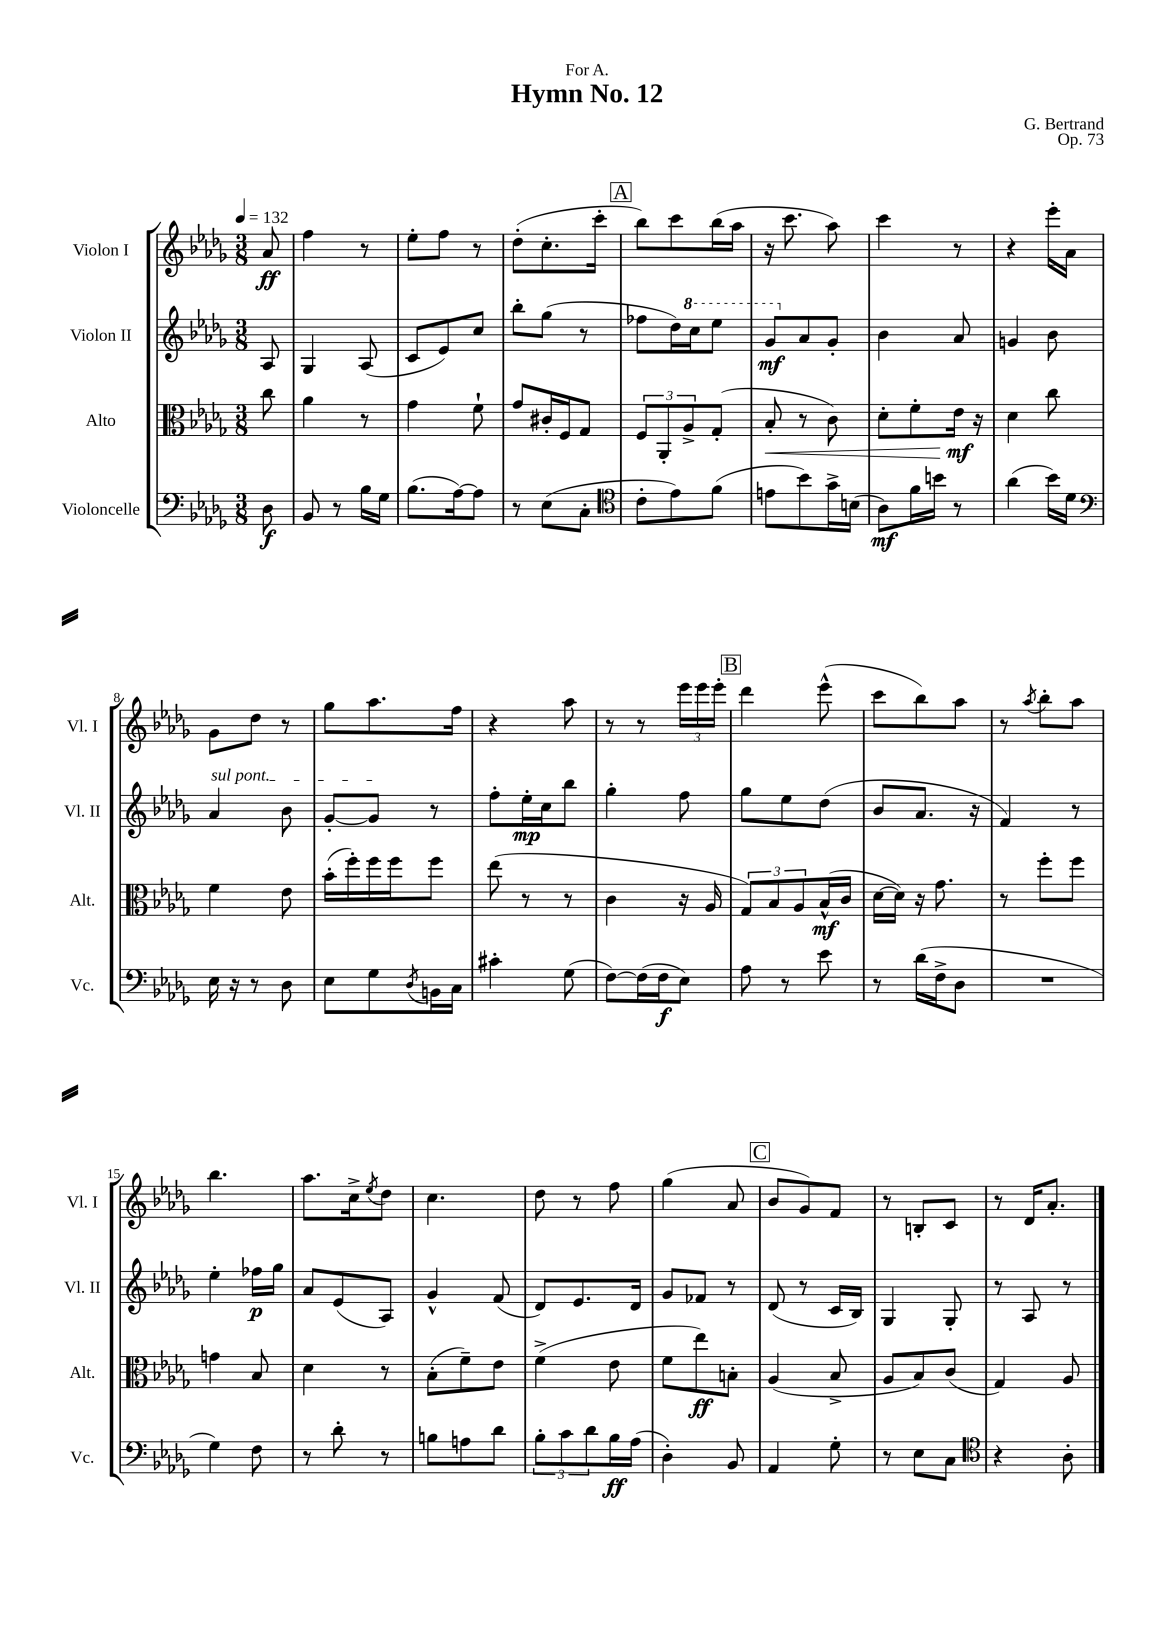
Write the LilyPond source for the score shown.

\header { title = "Hymn No. 12" composer = "G. Bertrand" dedication = "For A." opus = "Op. 73" }
<<
\new StaffGroup <<
\new Staff = "s0" \with { instrumentName = "Violon I" shortInstrumentName = "Vl. I" } {
    \clef treble \key des \major \numericTimeSignature \time 3/8 \partial 8 \tempo 4 = 132
    aes'8\ff |
    f''4 r8 |
    ees''8-. f''8 r8 |
    des''8-.( c''8.-. c'''16-. |
    \mark \markup { \box "A" } bes''8) c'''8 bes''16( aes''16 |
    r16 c'''8. aes''8) |
    c'''4 r8 |
    r4 ees'''16-. aes'16 |
    ges'8 des''8 r8 |
    ges''8 aes''8. f''16 |
    r4 aes''8 |
    r8 r8 \tuplet 3/2 { ees'''16 ees'''16 ees'''16-. } |
    \mark \markup { \box "B" } des'''4 ees'''8-^( |
    c'''8 bes''8) aes''8 |
    r8 \acciaccatura { aes''8 } bes''8-. aes''8 |
    bes''4. |
    aes''8. c''16-> \acciaccatura { ees''8 } des''8 |
    c''4. |
    des''8 r8 f''8 |
    ges''4( aes'8 |
    \mark \markup { \box "C" } bes'8 ges'8) f'8 |
    r8 b8-. c'8 |
    r8 des'16 aes'8.-. \bar "|." |
}
\new Staff = "s1" \with { instrumentName = "Violon II" shortInstrumentName = "Vl. II" } {
    \clef treble \key des \major \numericTimeSignature \time 3/8 \partial 8
    aes8 |
    ges4 aes8( |
    c'8 ees'8) c''8 |
    bes''8-. ges''8( r8 |
    \mark \markup { \box "A" } fes''8 des''16) \ottava #1 c'''16 ees'''8 |
    ges''8\mf \ottava #0 aes'8 ges'8-. |
    bes'4 aes'8 |
    g'4 bes'8 |
    \once \override TextSpanner.bound-details.left.text = \markup { \italic "sul pont." } aes'4\startTextSpan bes'8 |
    ges'8~-. ges'8\stopTextSpan r8 |
    f''8-. ees''16-.\mp c''16 bes''8 |
    ges''4-. f''8 |
    \mark \markup { \box "B" } ges''8 ees''8 des''8( |
    bes'8 aes'8. r16 |
    f'4) r8 |
    ees''4-. fes''16\p ges''16 |
    aes'8 ees'8( aes8) |
    ges'4-^ f'8( |
    des'8) ees'8. des'16 |
    ges'8 fes'8 r8 |
    \mark \markup { \box "C" } des'8( r8 c'16 bes16) |
    ges4 ges8-. |
    r8 aes8 r8 \bar "|." |
}
\new Staff = "s2" \with { instrumentName = "Alto" shortInstrumentName = "Alt." } {
    \clef alto \key des \major \numericTimeSignature \time 3/8 \partial 8
    c''8 |
    aes'4 r8 |
    ges'4 f'8-! |
    ges'8 cis'16-. f16 ges8 |
    \mark \markup { \box "A" } \tuplet 3/2 { f8 aes,8-. aes8-> } ges8-.( |
    bes8-.\< r8 c'8) |
    des'8-. f'8-. ees'16\mf\! r16 |
    des'4 c''8 |
    f'4 ees'8 |
    bes'16-.( f''16-.) f''16 f''16 f''8 |
    ees''8( r8 r8 |
    c'4 r16 aes16 |
    \mark \markup { \box "B" } \tuplet 3/2 { ges8) bes8 aes8 } bes16-^\mf( c'16 |
    des'16~ des'16) r16 ges'8. |
    r8 f''8-. f''8 |
    g'4 bes8 |
    des'4 r8 |
    bes8-.( f'8--) ees'8 |
    f'4->( ees'8 |
    f'8 ees''8\ff) b8-. |
    \mark \markup { \box "C" } aes4( bes8-> |
    aes8 bes8) c'8( |
    ges4) aes8 \bar "|." |
}
\new Staff = "s3" \with { instrumentName = "Violoncelle" shortInstrumentName = "Vc." } {
    \clef bass \key des \major \numericTimeSignature \time 3/8 \partial 8
    des8\f |
    bes,8 r8 bes16 ges16 |
    bes8.( aes16~) aes8 |
    r8 ees8( c8-. |
    \mark \markup { \box "A" } \clef tenor c'8-. ees'8) f'8( |
    e'8 bes'8) ges'16-> b16( |
    aes8\mf) f'16 b'16 r8 |
    aes'4( bes'16) des'16 |
    \clef bass ees16 r16 r8 des8 |
    ees8 ges8 \acciaccatura { des8 } b,16 c16 |
    cis'4-. ges8( |
    f8~) f16( f16\f ees8) |
    \mark \markup { \box "B" } aes8 r8 ees'8 |
    r8 des'16( f16-> des8 |
    R4. |
    ges4) f8 |
    r8 des'8-. r8 |
    b8 a8 des'8 |
    \tuplet 3/2 { bes8-. c'8 des'8 } bes16\ff aes16( |
    des4-.) bes,8 |
    \mark \markup { \box "C" } aes,4 ges8-. |
    r8 ees8 c8 |
    \clef tenor r4 aes8-. \bar "|." |
}
>>
>>
